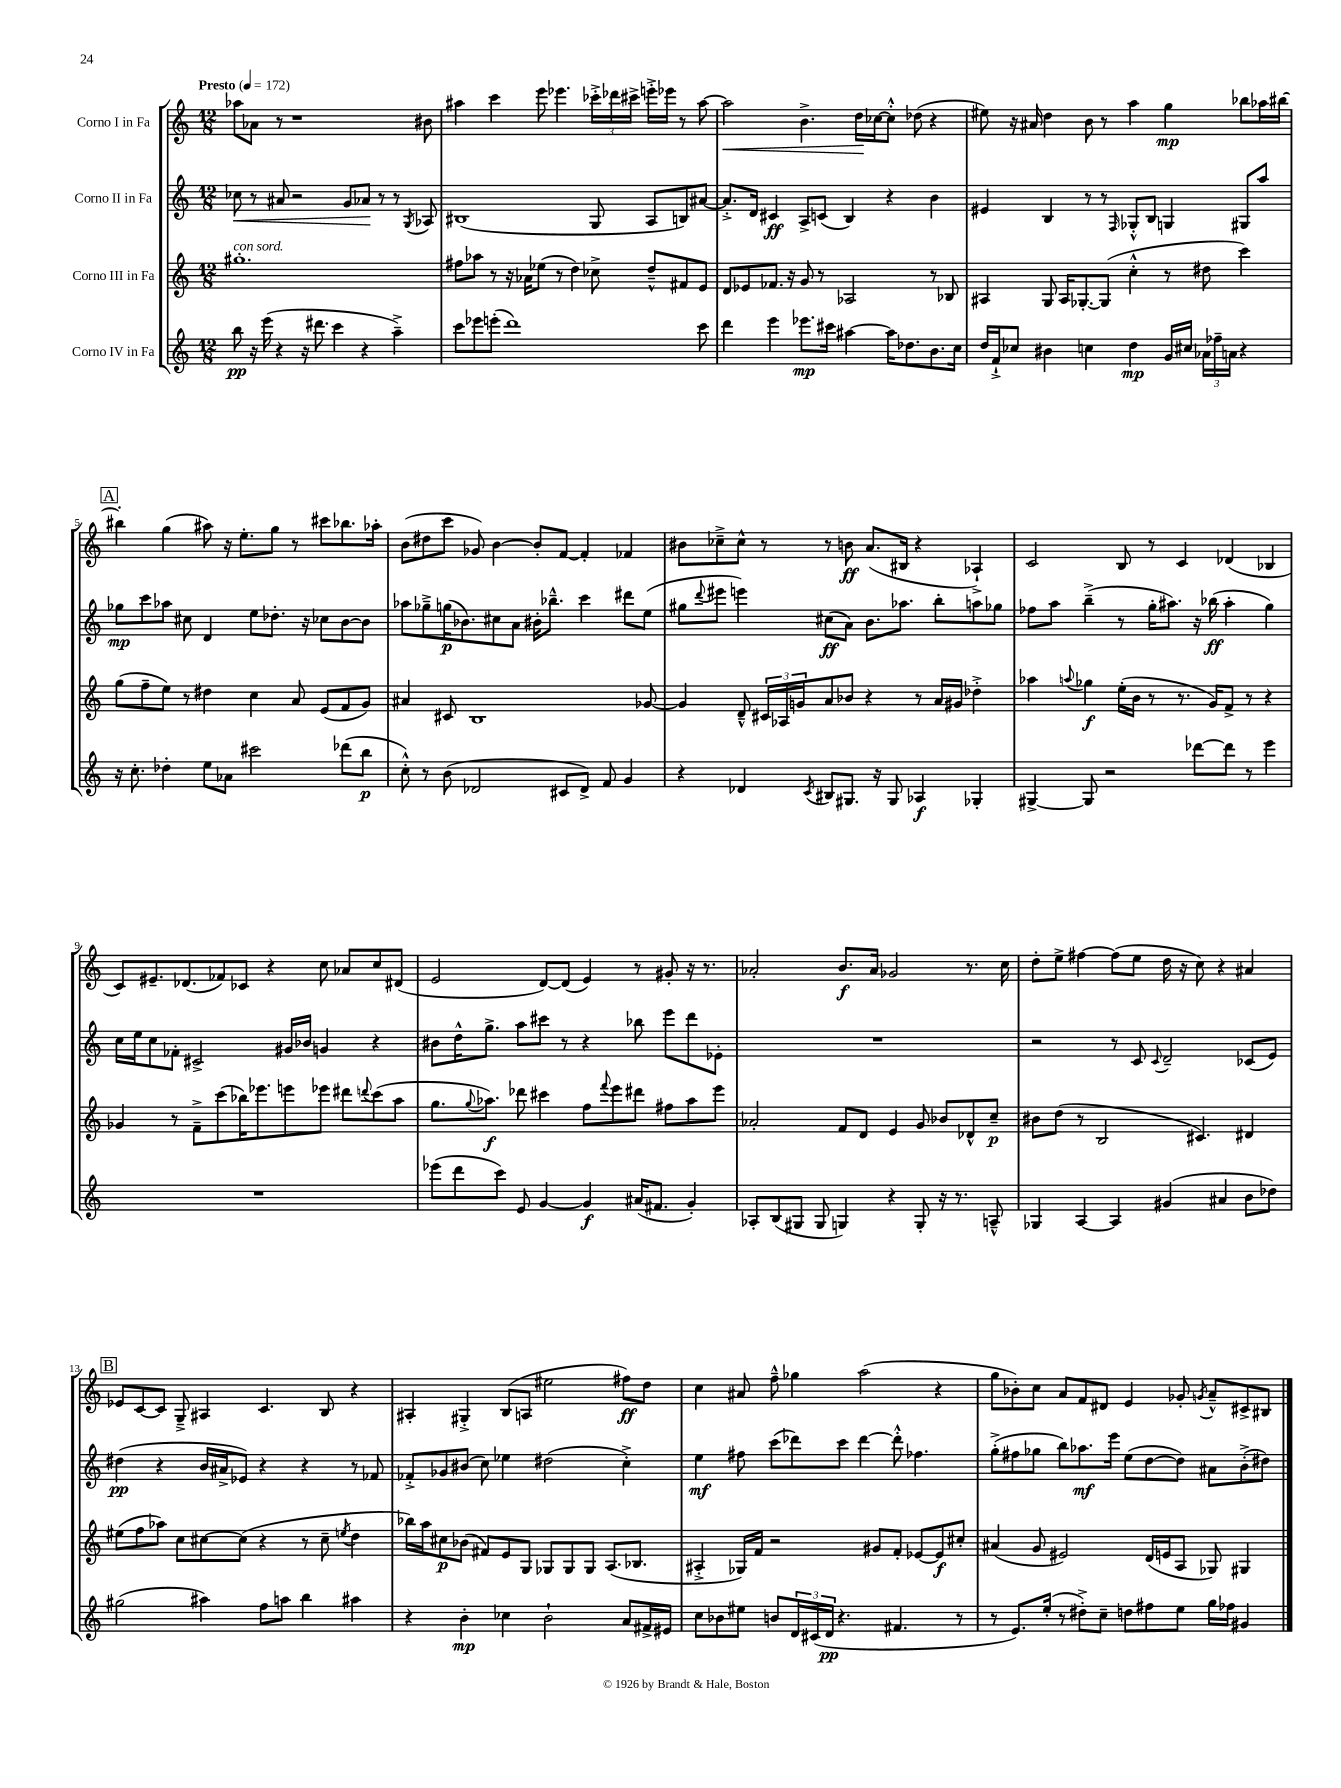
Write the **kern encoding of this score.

**kern	**kern	**kern	**kern
*staff4	*staff3	*staff2	*staff1
*clefG2	*clefG2	*clefG2	*clefG2
*k[]	*k[]	*k[]	*k[]
*M12/8	*M12/8	*M12/8	*M12/8
*MM172	*MM172	*MM172	*MM172
8bb	1.gg#'	8cc-	8aa-
16r	.	8r	8a-
(16eee	.	.	.
4r	.	8a#	8r
.	.	2r	1r
16r	.	.	.
8.ddd#	.	.	.
4ccc	.	.	.
.	.	8g	.
4r	.	8a-	.
.	.	8r	.
4aa~^)	.	8r	.
.	.	8qG	.
.	.	8A-	8b#
=	=	=	=
8ccc	8ff#	(1B#	4aa#
8eee-	8aa-	.	.
(8eee'	8r	.	4ccc
1ddd)	16r	.	.
.	16a-	.	.
.	(8ee-	.	8eee
.	8r	.	4.eee-
.	4dd)	.	.
.	8cc-^	8G	24ccc-'^
.	.	.	24ddd-
.	.	.	24ccc#^
.	8dd~^^	8A	16eee'^
.	.	.	16eee-
.	8f#	8B)	8r
8ccc	8e	[8a#	[8aa#
=	=	=	=
4ddd	8d	8.a#'^]	2aa#]
.	8e-	.	.
.	.	16d	.
4eee	8.f-	4c#	.
.	16r	.	.
8.eee-	8g	8A^	4.b^
.	8r	(8c	.
16ccc#	.	.	.
[4aa#	2A-	4B)	.
.	.	.	16dd
.	.	.	[16cc-
16aa#]	.	4r	8cc-'^^]
8.dd-	.	.	.
.	.	.	(8dd-
8.b	8r	4b	4r
.	8B-	.	.
16cc	.	.	.
=	=	=	=
16dd	4A#	4e#	8ee#)
16f`^	.	.	.
8cc-	.	.	16r
.	.	.	16a#
4b#	8G	4B	4dd
.	16A#	.	.
.	[8.G-'	.	.
4cc	.	8r	8b
.	(8G-]	8r	8r
.	.	16qqF	.
4dd	4cc'^^	8G-'^^	4aa
.	.	8B	.
16g	8r	4G	4gg
16cc#	.	.	.
24a-	8dd#	.	.
24ff-~	.	.	.
24a	.	.	.
4r	4ccc)	8G#	8bb-
.	.	8aa	16aa-
.	.	.	[16bb#
=	=	=	=
16r	(8gg	8gg-	4bb#']
8.cc'	.	.	.
.	8ff~	8ccc	.
4dd-'	8ee)	8aa-	(4gg
.	8r	8cc#	.
8ee	4dd#	4d	8aa#)
8a-	.	.	16r
.	.	.	8.ee'
2ccc#	4cc	8ee	.
.	.	8.dd-'	8gg
.	8a	.	8r
.	.	16r	.
.	(8e	8cc-	8ccc#
(8ddd-	8f	[8b	8.bb-
8bb	8g)	8b]	.
.	.	.	16aa-'
=	=	=	=
8cc'^^)	4a#	8aa-	(8b
8r	.	8gg-~^	8dd#
(8b	8c#	(16gg	8ccc
.	.	8.b-)	.
2d-	1B	.	8g-)
.	.	8cc#	[4b
.	.	8a	.
.	.	16b#'	8b']
.	.	8.bb-~^^	.
8c#	.	.	[8f
8d-^)	.	4ccc	4f']
8f	.	.	.
4g	.	8ddd#	4f-
.	[8g-	(8ee	.
=	=	=	=
4r	4g-]	8gg#	8b#
.	.	8qqddd	.
.	.	8eee#	8cc-~^
4d-	8d~^^	4eee)	8cc-^^
.	24c#	.	8r
.	24A-	.	.
.	24g	.	.
8qc	.	.	.
8B#	8a	(8cc#	8r
8.G#	8b-	8a)	8b
.	4r	8.b	(8.a
16r	.	.	.
8G#	.	.	.
.	.	8.aa-	16B#
4A-	8r	.	4r
.	16a	8bb'	.
.	16g#	.	.
4G-'	4dd-'^	8aa	4A-`^)
.	.	8gg-	.
=	=	=	=
[4G#^	4aa-	8ff-	2c
.	.	8aa	.
.	8qqaa	.	.
8G#]	4gg-	(4bb~^	.
2r	.	.	.
.	(16ee'	8r	8B
.	16b	.	.
.	8r	16gg'	8r
.	.	8.aa#)	.
.	8.r	.	4c
[8ddd-	.	16r	.
.	16g)	(16bb-	.
8ddd-]	8f^	4aa#'	(4d-
8r	8r	.	.
4eee	4r	4gg)	4B-
=	=	=	=
1.r	4g-	16cc	8c)
.	.	16ee	.
.	.	8cc	8.e#~
.	8r	8f-'	.
.	.	.	(8.d-
.	8f~^	2c#^	.
.	(8ccc	.	8f-)
.	16bb-)	.	8c-
.	8.eee-	.	.
.	.	.	4r
.	8eee	16g#	.
.	.	16b-	.
.	8eee-	4g	8cc
.	8ddd#	.	8a-
.	8qqddd	.	.
.	(8ccc	4r	8cc
.	8aa	.	(8d#
=	=	=	=
(8eee-	8.gg	8b#	2e
8ddd	.	16dd^^	.
.	8qqgg	.	.
.	8.aa-)	8.gg^	.
8ccc)	.	.	.
8e	8ddd-	8aa	.
[4g	4ccc#	8ccc#	[8d)
.	.	8r	(8d]
4g]	8ff	4r	4e)
.	8qqfff	.	.
.	8eee	.	.
(16a#	8ddd#	8bb-	8r
8.f#	.	.	.
.	8ff#	8eee	8g#'
4g')	8aa-	8ddd	16r
.	.	.	8.r
.	8eee	8e-'	.
=	=	=	=
8A-'	2a-'	1.r	2a-'
(8B	.	.	.
8G#	.	.	.
8G#	.	.	.
4G)	8f	.	8.b
.	8d	.	.
.	.	.	16a-
4r	4e	.	2g-
8G'	8g	.	.
16r	8b-	.	.
8.r	.	.	.
.	8d-^^	.	8.r
8A~^^	8cc~	.	.
.	.	.	16cc
=	=	=	=
4G-	8b#	2r	8dd'
.	(8dd	.	8ee^
[4A	8r	.	[4ff#
.	2B	.	.
4A]	.	8r	(8ff#]
.	.	8c	8ee
.	.	8qqc	.
(4g#	.	2d~	16dd
.	.	.	16r
.	4.c#)	.	8cc)
4a#	.	.	4r
8b	4d#	(8c-	4a#
8dd-)	.	8e)	.
=	=	=	=
(2gg#	(8ee#	(4dd#	8e-
.	8ff	.	[8c
.	8aa-)	4r	8c]
.	8cc	.	8G~^
4aa#)	[8cc#	16b	4A#
.	.	16a#^	.
.	(8cc#]	8e-)	.
8ff	4r	4r	4.c
8aa	.	.	.
4bb	8r	4r	.
.	8cc#~	.	8B
.	8qee	.	.
4aa#	4dd	8r	4r
.	.	8f-	.
=	=	=	=
4r	16bb-)	8f-'^	4A#'
.	16aa	.	.
.	8cc#	8g-	.
4b'	(8b-	(8b#	4G#'^
.	8f#)	8cc)	.
4cc-	8e	4ee-	(8B
.	8G	.	8A
2b`	8G-	(2dd#	2ee#
.	8G-	.	.
.	8G-	.	.
.	(8.A	.	.
8a	.	4cc'^)	8ff#)
.	8.B-	.	.
16f#^	.	.	8dd
16e#	.	.	.
=	=	=	=
8cc	4A#'^	4ee	4cc
8b-	.	.	.
8ee#	16G-)	8ff#	8a#
.	16f	.	.
8b	2r	(8ccc	8ff~^^
24d	.	8ddd-)	4gg-
(24c#	.	.	.
24d	.	.	.
4.r	.	8ccc	.
.	.	[4ddd-	(2aa
.	8g#	.	.
4.f#	8f'	8ddd-'^^]	.
.	[8e-	4.ff-	.
.	8e-]	.	4r
8r	8cc#'	.	.
=	=	=	=
8r	(4a#	(8gg'^	8gg
8.e)	.	8ff#	8b-')
.	8g	8gg-	8cc
(16ee'	.	.	.
8r	2e#)	8bb)	8a
8dd#'^)	.	8.aa-	8f
8cc~	.	.	8d#
.	.	16eee	.
8dd	.	(8ee	4e
8ff#	(16d	[8dd	.
.	16e	.	.
8ee	8A	8dd])	8g-'
.	.	.	8qg
16gg	8G-)	8a#	8a~^^
16ff-	.	.	.
4g#	4G#	(8b'^	8c#^
.	.	8dd#)	8B#
==	==	==	==
*-	*-	*-	*-
